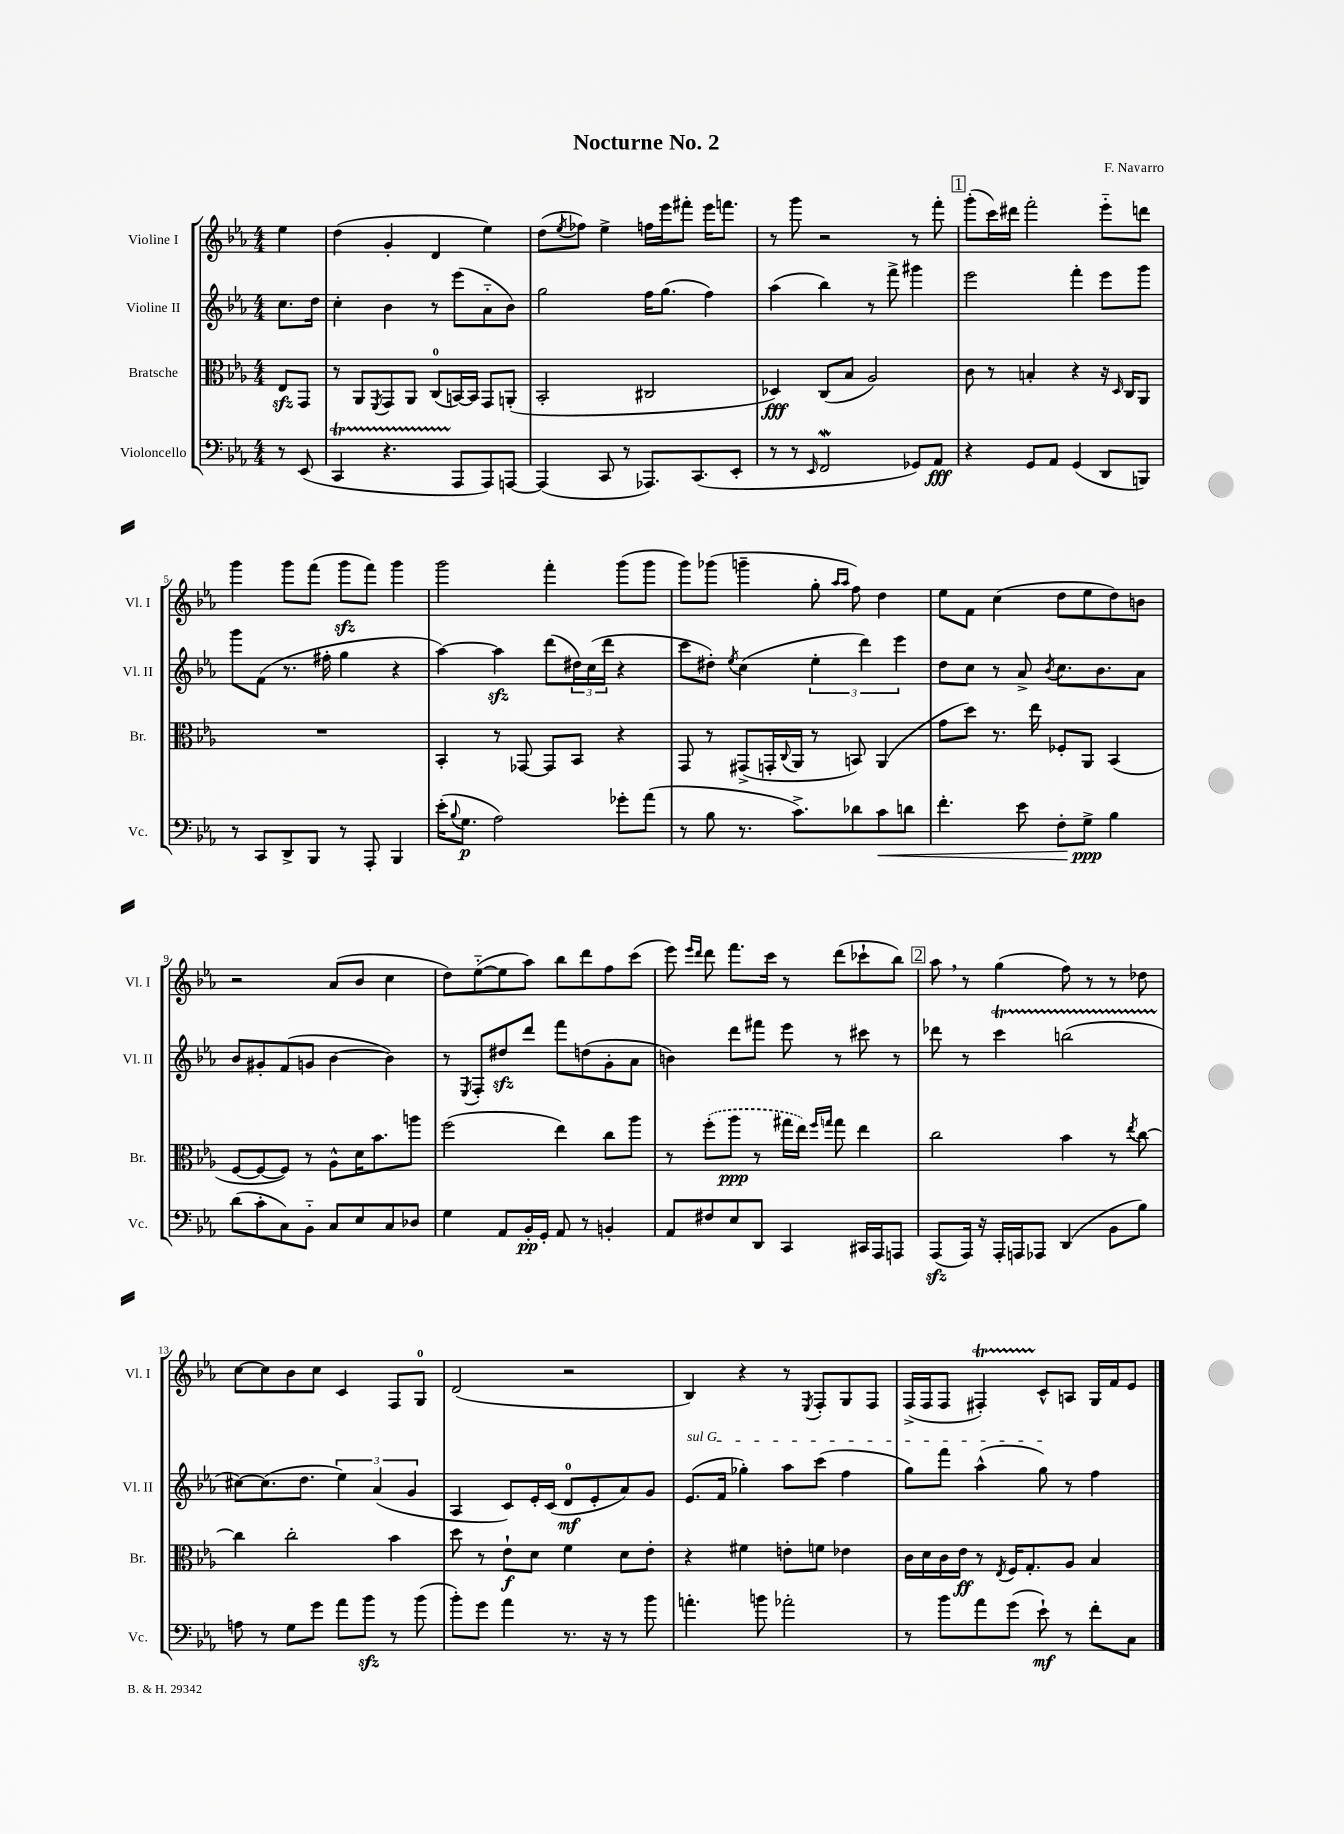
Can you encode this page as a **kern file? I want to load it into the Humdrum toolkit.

**kern	**kern	**kern	**kern
*staff4	*staff3	*staff2	*staff1
*clefF4	*clefC3	*clefG2	*clefG2
*k[b-e-a-]	*k[b-e-a-]	*k[b-e-a-]	*k[b-e-a-]
*M4/4	*M4/4	*M4/4	*M4/4
8r	8E-	8.cc	4ee-
(8EE-	8GG	.	.
.	.	16dd	.
=	=	=	=
4CC	8r	4cc'	(4dd
.	8AA-	.	.
.	8qFF	.	.
4.r	8GG	4b-	4g'
.	8AA-	.	.
.	(8C	8r	4d
8AAA-	[16BB)	(8eee-	.
.	16BB]	.	.
8AAA-)	8GG	8a-'~	4ee-)
[8AAA	(8AA'	8b-)	.
=	=	=	=
(4AAA]	2BB-'	2gg	(8dd
.	.	.	8qee-
.	.	.	8ff-)
8CC	.	.	4ee-^
8r	.	.	.
8.AAA-)	2C#	16ff	16ff
.	.	(8.gg	16eee-
.	.	.	8fff#'
(8.CC	.	.	.
.	.	4ff)	16eee-
.	.	.	8.fff
8EE-'	.	.	.
=	=	=	=
8r	4D-)	(4aa-	8r
8r	.	.	8ggg
16qqEE-	.	.	.
2FF	(8C	4bb-)	2r
.	8B-	.	.
.	2A-)	8r	.
.	.	8fff^	.
8GG-)	.	4ggg#	8r
8AA-	.	.	8fff'
=	=	=	=
4r	8c	2eee-	(8ggg'
.	8r	.	16ccc)
.	.	.	16ddd#
8GG	4B'	.	2fff'
8AA-	.	.	.
(4GG	4r	4fff'	.
8DD	16r	8eee-	8eee-'~
.	16qqD	.	.
.	16C	.	.
8BBB)	8AA-	8ggg	8ddd
=	=	=	=
8r	1r	8ggg	4ggg
8CC	.	(8f	.
8DD^	.	8.r	8ggg
8BBB-	.	.	(8fff
.	.	16ff#'	.
8r	.	4gg	8ggg
8AAA-'	.	.	8fff)
4BBB-	.	4r	4ggg
=	=	=	=
(16e-'	4BB-'	[4aa-)	2ggg
8qqB-	.	.	.
8.G	.	.	.
2A-)	8r	4aa-]	.
.	[8GG-	.	.
.	8GG-]	(8ddd	4fff'
.	8BB-	24dd#)	.
.	.	(24cc	.
.	.	24ddd	.
8g-'	4r	4r	(8ggg
(8a-	.	.	8ggg
=	=	=	=
8r	8GG	8ccc	8ggg)
8B-	8r	8dd#')	(8ggg-
.	.	8qee-	.
8.r	(8GG#^	(4cc	4ggg~
.	16GG'	.	.
.	8qqC	.	.
8.c^)	16AA-	.	.
.	8r	6ee-'	8gg'
.	.	.	16qqaa-
.	.	.	16qqaa-
8d-	8BB)	.	8ff)
.	.	6ddd)	.
8c	(4AA-	.	4dd
.	.	6eee-	.
8d	.	.	.
=	=	=	=
4.f'	8g	8dd	8ee-
.	8dd)	8cc	8f
.	8.r	8r	(4cc
8e-	.	8a-^	.
.	16ee-	.	.
.	.	8qb-	.
8F'	8F-'	8.cc	8dd
8G^	8AA-	.	8ee-
.	.	8.b-	.
4B-	(4BB-	.	8dd)
.	.	8a-	8b
=	=	=	=
(8d	[8F	8b-	2r
8c'	8F_	8g#'	.
8C)	8F])	(8f	.
8BB-'~	8r	8g	.
8C	8A-^^	[4b-	(8a-
8E-	16d	.	8b-
.	8.b-	.	.
8C	.	4b-])	4cc
8D-	8aa	.	.
=	=	=	=
4G	(2ff	8r	8dd)
.	.	8qE-	.
.	.	8F'	([8ee-'~
8AA-	.	8dd#	8ee-]
16BB-'	.	8ddd	8aa-)
16GG'	.	.	.
8AA-	4ee-)	8fff	8bb-
8r	.	(8dd	8ddd
4BB'	8cc	8g'	8ff
.	8aa-	8a-	(8ccc
=	=	=	=
8AA-	8r	4b)	8eee-)
.	.	.	16qqeee-
.	.	.	16qqddd
8F#	(8ff'	.	8ddd
8E-	8aa-	8ddd	8.fff
8DD	8r	8fff#	.
.	.	.	16ccc
4CC	16gg#	8eee-	8r
.	16ee-)	.	.
.	16qqff	.	.
.	16qqgg	.	.
.	8gg	8r	(8ddd
16CC#	4ee-	8ccc#	8ccc-`
16AAA-	.	.	.
8AAA	.	8r	8bb-)
=	=	=	=
(8AAA-	2cc	8ddd-	8aa-
16AAA-)	.	8r	8r
16r	.	.	.
16AAA-'	.	4ccc	(4gg
16AAA	.	.	.
8AAA-	.	.	.
(4DD	4b-	(2bb	8ff)
.	.	.	8r
8BB-	8r	.	8r
.	8qee-	.	.
8B-)	[8cc	.	8dd-
=	=	=	=
8A	4cc]	[8cc#)	[8cc
8r	.	(8.cc#]	8cc]
8G	2cc'	.	8b-
.	.	8.dd	.
8g	.	.	8cc
8a-	.	6ee-)	4c
8b-	.	.	.
.	.	(6a-	.
8r	4b-	.	8F
.	.	6g	.
(8b-	.	.	8G
=	=	=	=
8b-')	8dd	4A-	(2d
8g	8r	.	.
4a-	8e-`	8c)	.
.	8d	16e-'	.
.	.	(16c	.
8.r	4f	8d	2r
.	.	8e-'	.
16r	.	.	.
8r	8d	8a-)	.
8b-	8e-'	8g	.
=	=	=	=
4.a'	4r	(8.e-	4B-)
.	.	16f	.
.	4f#	4gg-')	4r
8b	.	.	.
2a-'	8e'	8aa-	8r
.	.	.	8qE-
.	8f	(8ccc	8F'
.	4e-	4ff	8G
.	.	.	8F
=	=	=	=
8r	16c	8gg)	(16F^
.	16d	.	16F
8b-	16c	8fff	8F
.	16e-	.	.
8a-	8r	(4aa-^^	4F#')
.	8qE-	.	.
(8g	16F	.	.
.	8.G'	.	.
8e-`)	.	8gg)	8c^^
8r	8A-	8r	8A
8f'	4B-	4ff	16G
.	.	.	16f
8C	.	.	8e-
==	==	==	==
*-	*-	*-	*-
